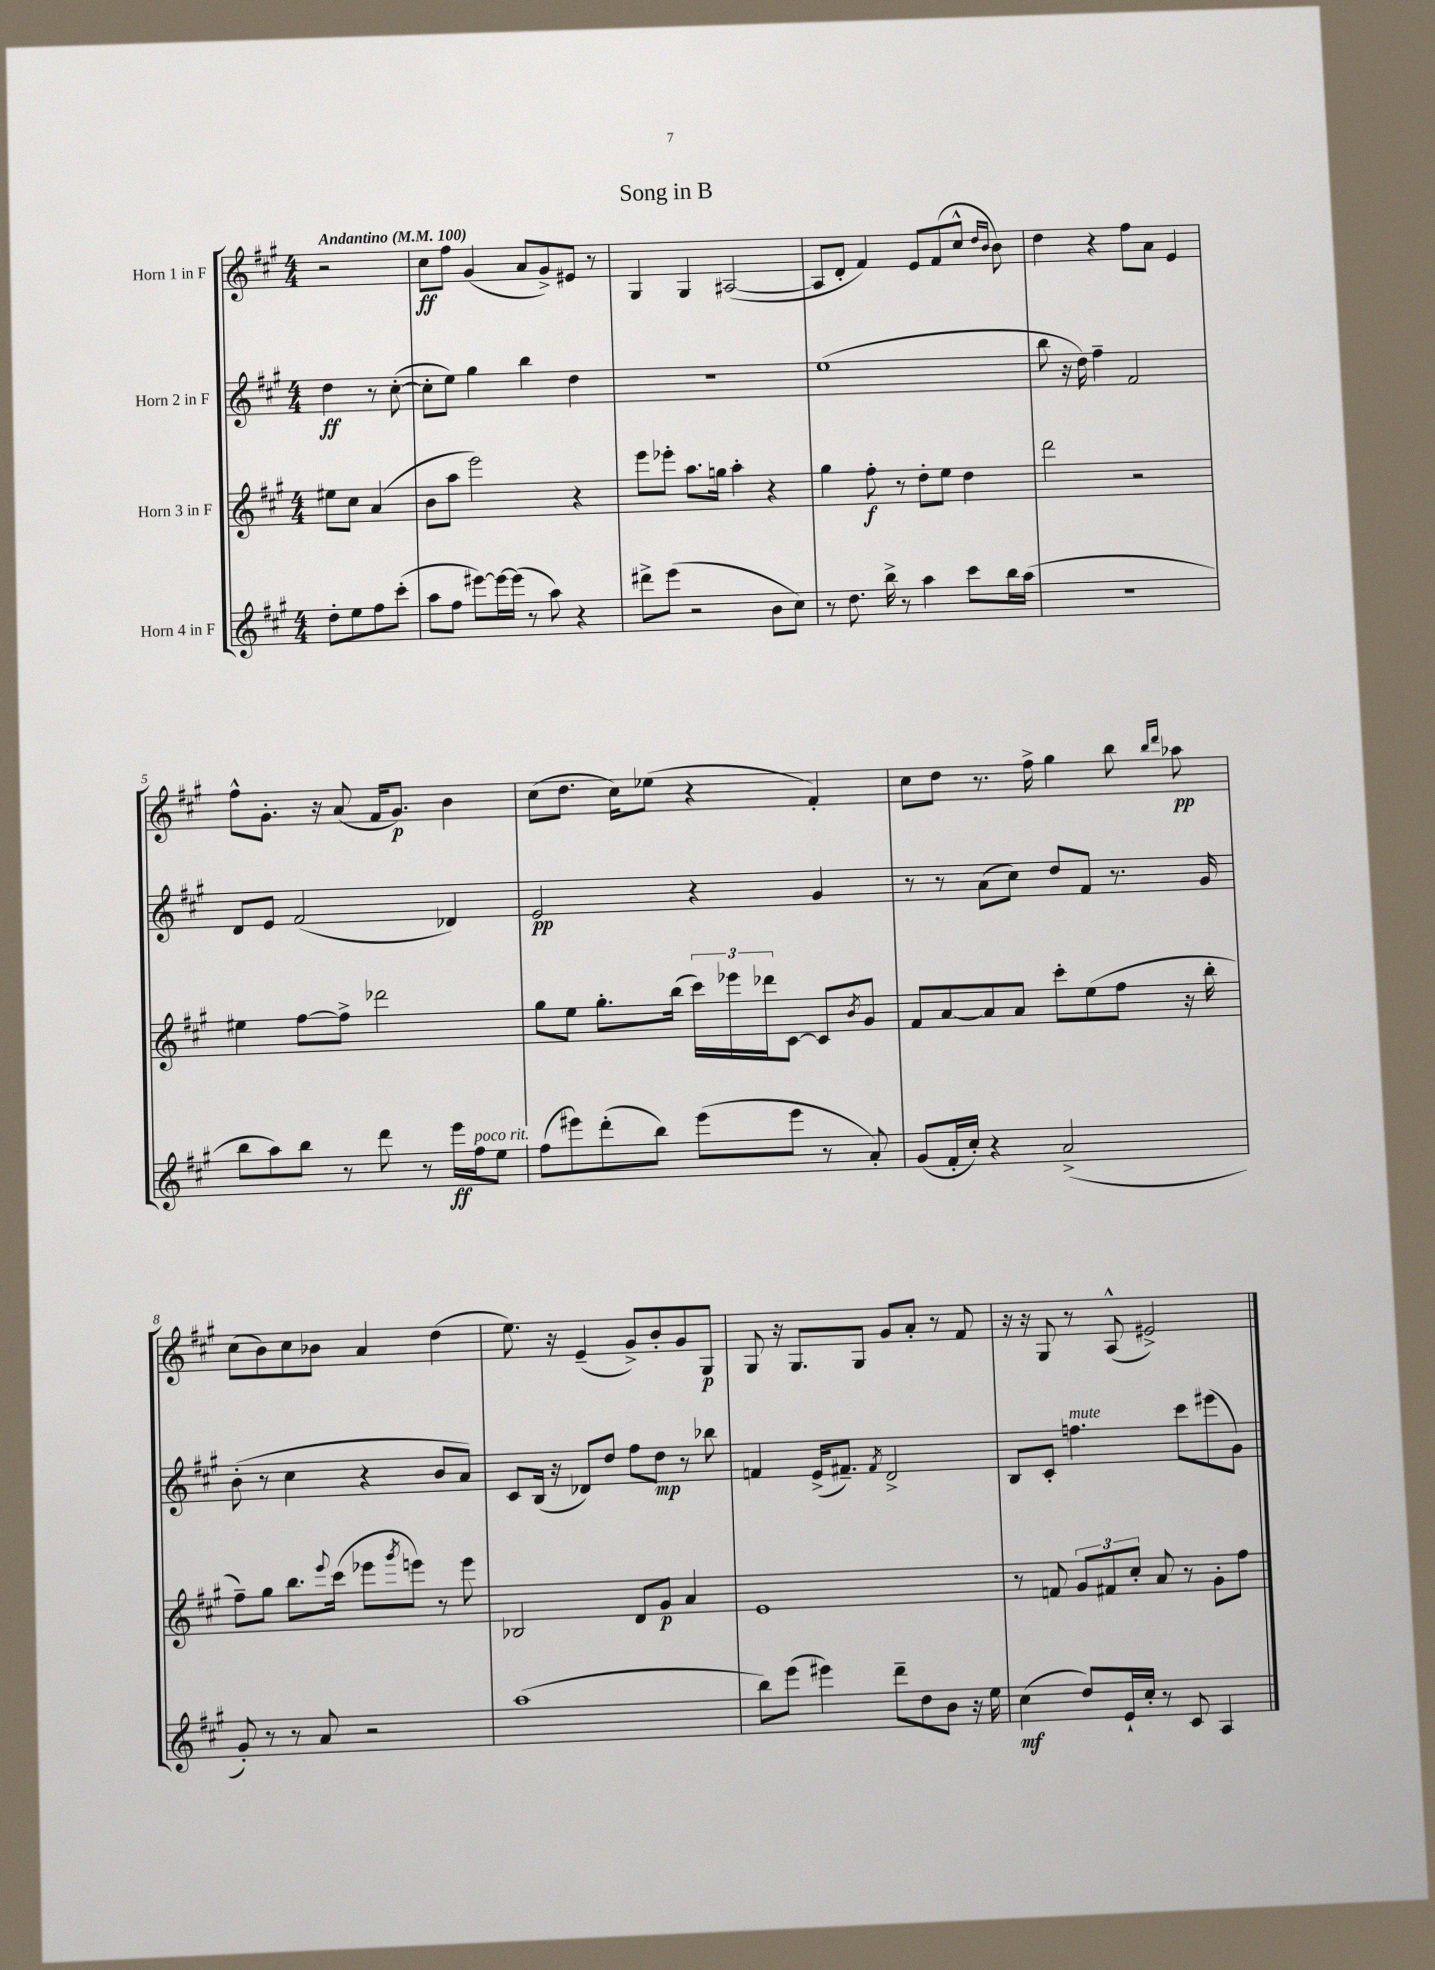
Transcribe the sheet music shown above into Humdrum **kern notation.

**kern	**kern	**kern	**kern
*staff4	*staff3	*staff2	*staff1
*clefG2	*clefG2	*clefG2	*clefG2
*k[f#c#g#]	*k[f#c#g#]	*k[f#c#g#]	*k[f#c#g#]
*M4/4	*M4/4	*M4/4	*M4/4
*MM100	*MM100	*MM100	*MM100
8dd'\L	8ee#\L	4dd\	2r
8ee\	8cc#\J	.	.
8ff#\	(4a/	8r	.
(8ccc#'\J	.	([8cc#'\	.
=	=	=	=
8aa\L	8b\L	8cc#'\]L	8cc#\L
8ff#\J	8aa\J	8ee\J)	8ff#\J
[8eee#\L)	2eee\)	4gg#\	(4g#/
16eee#\_L	.	.	.
(16eee#\]JJ	.	.	.
8r	.	4bb\	8a/L
8aa\)	.	.	8g#^/)
4r	4r	4dd\	8e#/J
.	.	.	8r
=	=	=	=
8ddd#^\L	8eee\L	1r	4G#/
(8eee\J	8eee-'\J	.	.
2r	8.aa\L	.	4G#/
.	16gg\Jk	.	.
.	4aa'\	.	([2A#/
8b\L	4r	.	.
8cc#\J)	.	.	.
=	=	=	=
8r	4gg#\	(1ee	8A#/]L
8.dd\	.	.	8d'/J
.	8ff#'\	.	4f#/)
16bb^\	.	.	.
8r	8r	.	.
4aa\	8dd'\L	.	8e/L
.	8ee\J	.	(8f#/
8ccc#\L	4dd\	.	8cc#^^/J
.	.	.	16qqdd/LL
.	.	.	16qqb/JJ
16bb\L	.	.	8b\)
(16aa\JJ	.	.	.
=	=	=	=
1r	2ddd\	8bb\	4dd\
.	.	16r	.
.	.	16dd\)	.
.	.	4ff#~\	4r
.	2r	2f#/	8ff#\L
.	.	.	8a\J
.	.	.	4e/
=	=	=	=
8bb\L	4ee#\	8d/L	8ff#^^\L
8aa\)	.	8e/J	8.g#'\J
8bb\J	[8ff#\L	(2f#/	.
.	.	.	16r
8r	8ff#^\]J	.	(8a/
8ddd\	2ddd-\	.	16f#/LK
.	.	.	8.g#/J)
8r	.	.	.
16eee\LL	.	4d-/)	4b\
16ff#\J	.	.	.
8ee\J	.	.	.
=	=	=	=
(8ff#\L	8gg#\L	2e/	(8cc#\L
8eee#\)	8ee\J	.	8.dd\J
(8ddd'\	8.gg#'\L	.	.
.	.	.	16cc#\LK)
8bb\J)	.	.	(8ee-\J
.	(16bb\Jk	.	.
(8eee#\L	24ccc#\LL)	4r	4r
.	24eee-\	.	.
.	24ddd-\J	.	.
8eee#\J	[8c#\J	.	.
8r	8c#/]L	4g#/	4f#'/)
.	8qb/	.	.
8a'/)	8g#/J	.	.
=	=	=	=
(8g#/L	8f#/L	8r	8cc#\L
16f#'/L	[8a/	8r	8dd\J
16cc#'/JJ)	.	.	.
4r	8a/]	(8a\L	8.r
.	8a/J	8cc#\J)	.
.	.	.	16ff#^\
(2a^/	8ccc#'\L	8dd/L	4gg#\
.	(8ee\	8f#/J	.
.	8ff#\J	8.r	8bb\
.	.	.	16qqbb/LL
.	.	.	16qqddd/JJ
.	16r	.	8aa-\
.	16bb'\	16g#/	.
=	=	=	=
8g#'/)	8ff#~\L)	(8b'\	(8cc#\L
8r	8gg#\J	8r	8b\)
8r	8.bb\L	4cc#\	8cc#\
8a/	.	.	8b-\J
.	8qqeee/	.	.
.	(16ccc#\Jk	.	.
2r	8eee-\L	4r	4a/
.	8qggg#/	.	.
.	8eee\J)	.	.
.	8r	8b/L	(4dd\
.	8eee\	8a/J)	.
=	=	=	=
(1aa	2B-/	8c#/L	8.ee\)
.	.	(16B/Jk	.
.	.	16r	16r
.	.	8d-/L)	(4e~/
.	.	8dd/J	.
.	8d/L	8ff#\L	8g#^/L)
.	8g#/J	8dd\J	8b'/
.	4a/	8r	8g#/
.	.	8bb-\	8G#/J
=	=	=	=
8bb\L)	1e	4f/	8G#/
(8eee\J	.	.	16r
.	.	.	8.G#/L
4eee#\)	.	(16e^/LK	.
.	.	8.f#~/J)	.
.	.	.	8G#/J
.	.	8qf#/	.
8ddd~\L	.	2d^/	8g#/L
8dd\	.	.	8a'/J
8b\J	.	.	8r
16r	.	.	8f#/
16ee\	.	.	.
=	=	=	=
(4cc#\	8r	8B/L	16r
.	.	.	16r
.	8f/	8c#'/J	8G#/
8dd/L)	12g#/L	4.ff\	8r
.	12f#/	.	.
16e`/L	.	.	(8A^^/
.	12cc#'/J	.	.
16cc#'/JJ	.	.	.
8r	8a/	.	2e#^/)
8c#/	8r	8ccc#\L	.
4A/	8g#'\L	(8eee#\	.
.	8ff#\J	8g#\J)	.
==	==	==	==
*-	*-	*-	*-
